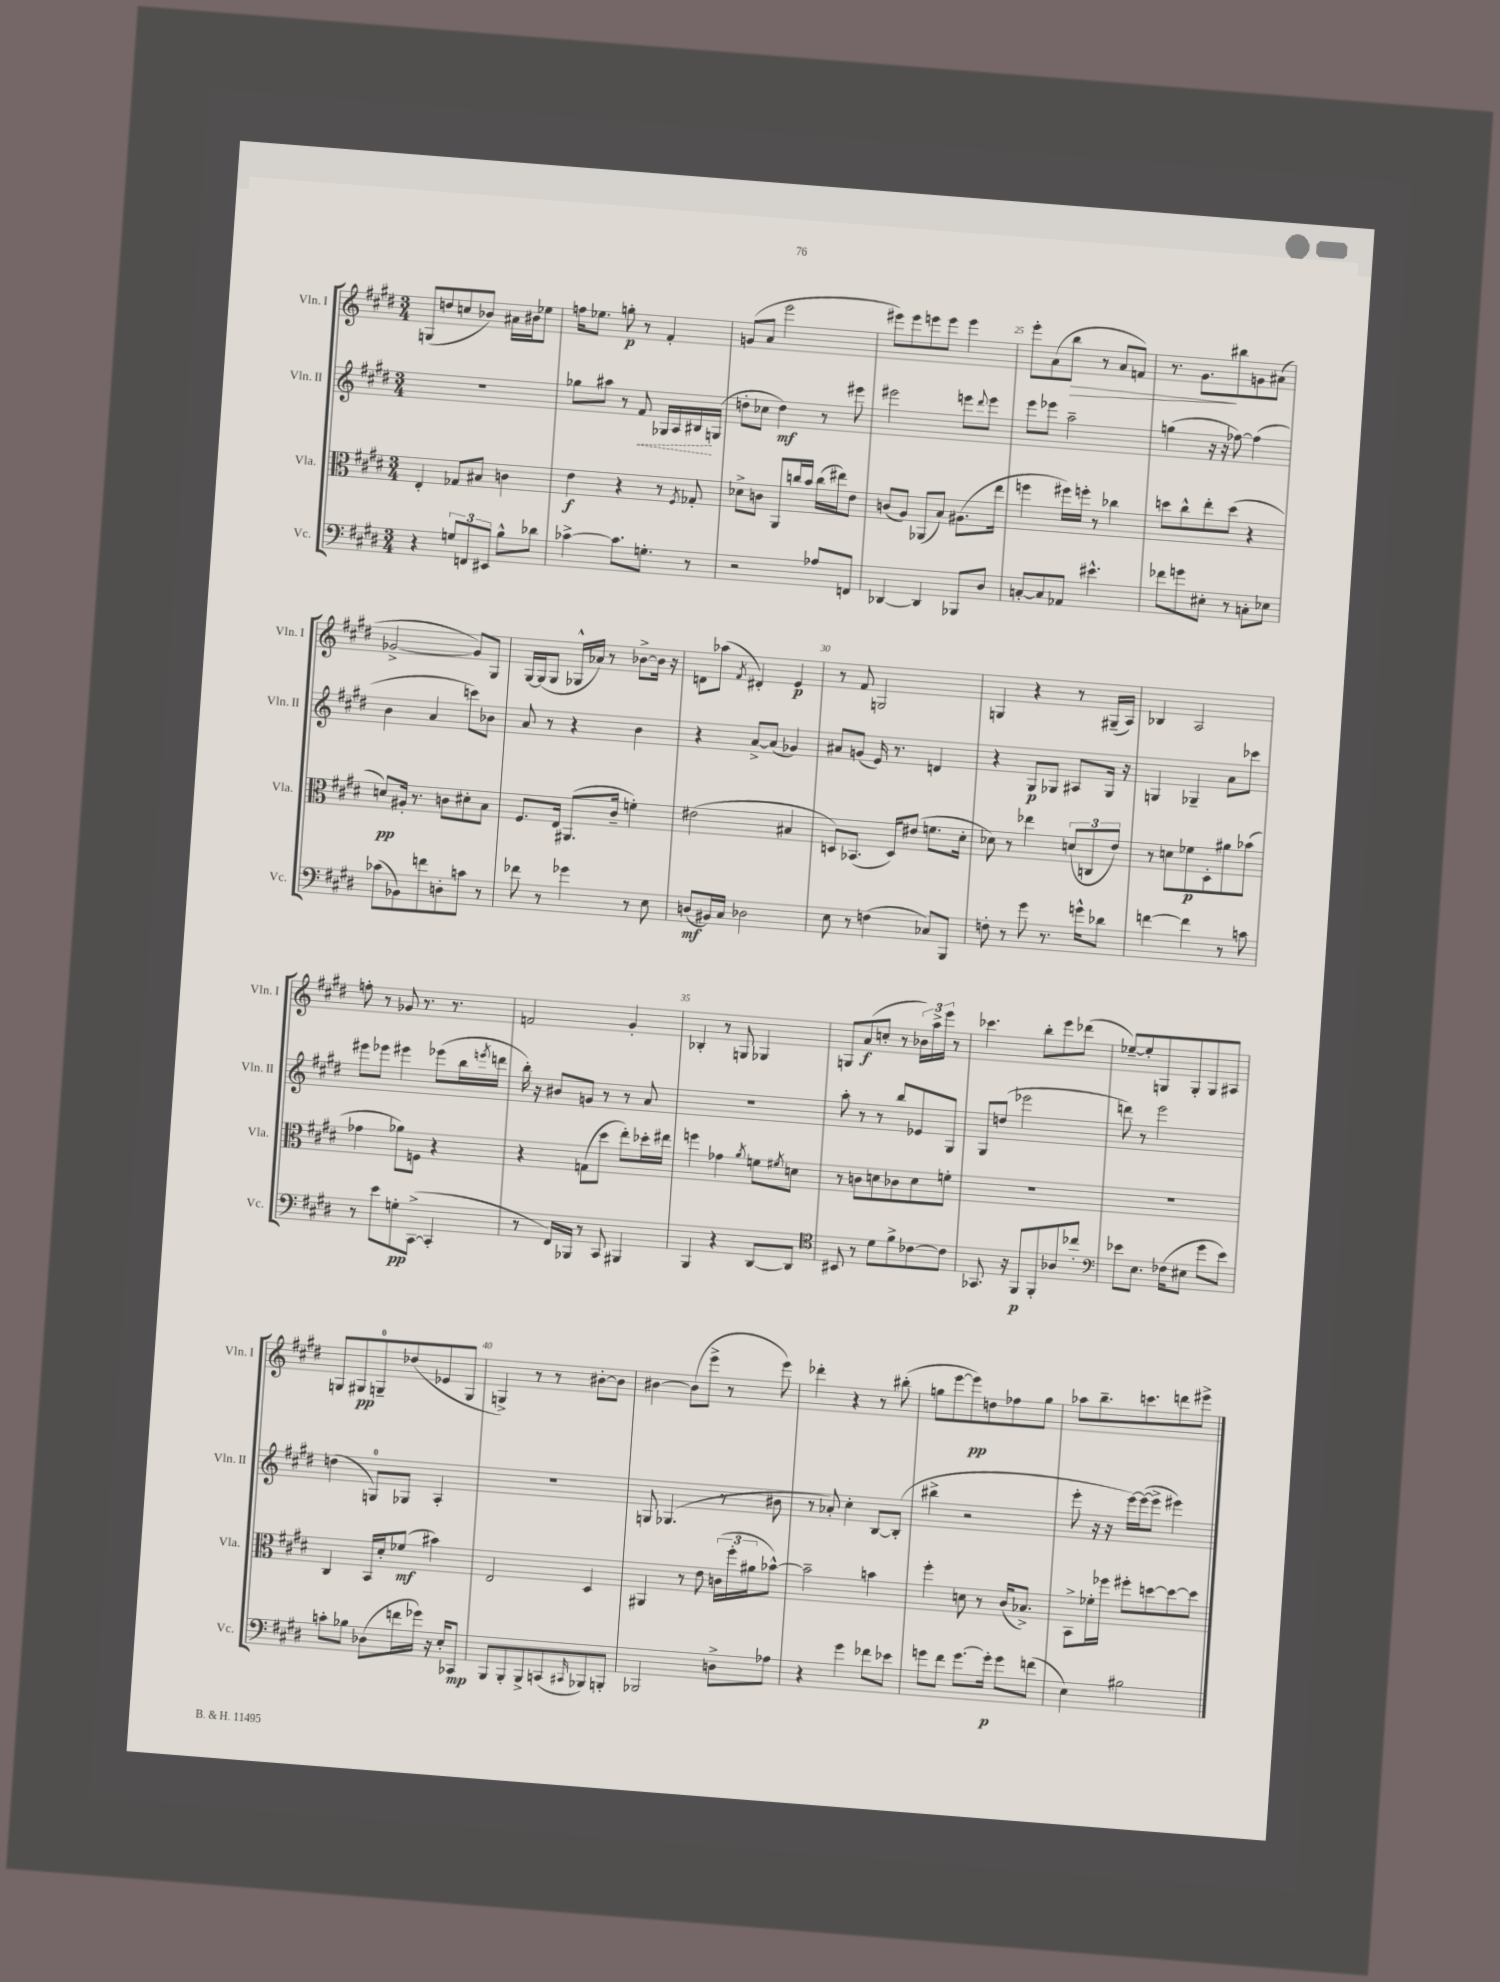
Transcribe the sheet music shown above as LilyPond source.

<<
\new StaffGroup <<
\new Staff = "s0" \with { instrumentName = "Vln. I" shortInstrumentName = "Vln. I" } {
    \clef treble \key e \major \numericTimeSignature \time 3/4
    g8( d''8 c''8 bes'8) ais'16 bis'16 ees''8 |
    f''16 ees''8. g''8-.\p r8 fis'4-. |
    g'8( a'8 e'''2 |
    eis'''8) eis'''8 e'''8 e'''8 e'''4 |
    e'''8-. a'8( b''8\> r8 a'8 f'8) |
    r8. gis'8.\! bis''8 g'8 ais'8( |
    ges'2~-> ges'8) gis8 |
    gis16~ gis16( gis8 ges16-^ aes'16) r8 bes'8~-> bes'16 r16 |
    d'8 aes''8( \acciaccatura { fis'8 } dis'4-.) e'4\p |
    r8 fis'8 g2 |
    g4 r4 r8 gis16--( a16) |
    bes4 a2 |
    f''8-. r8 ges'8 r8. r8. |
    f'2 gis'4-. |
    bes4-. r8 g8 ges4 |
    g8 a'8\f( c''8-. r8 \tuplet 3/2 { bes'16) a''16-> e'''16 } r8 |
    ces'''4. b''8-. e'''8 des'''8( |
    ees''8~--) ees''8-. g8 g8-. g8 ais8 |
    g8 gis8\pp g8-0-- des''8( ees'8 g8 |
    g4->) r8 r8 bis'8~-. bis'8 |
    bis'4~ bis'8( e'''8-> r8 e'''8) |
    des'''4-. r4 r8 bis''8-.( |
    g''8 e'''8~ e'''8\pp) d''8 fes''8 g''8 |
    aes''8 b''8.-- c'''8. d'''8 eis'''8-> \bar "|." |
}
\new Staff = "s1" \with { instrumentName = "Vln. II" shortInstrumentName = "Vln. II" } {
    \clef treble \key e \major \numericTimeSignature \time 3/4
    R2. |
    ges''8 ais''8 r8 \once \override Hairpin.style = #'dashed-line fis'8\< ges16 a16 bis16\! g16( |
    d''8-. ces''8 d''4\mf) r8 eis'''8 |
    eis'''2 e'''8 \appoggiatura { dis'''8 } e'''8 |
    e'''8 ees'''8 a''2-- |
    g''4( r16 r16 fes''8~) fes''4( |
    b'4 a'4 c'''8) bes'8 |
    a'8 r8 r4 b'4 |
    r4 a'8~-> a'8( ges'4) |
    ais'8 g'8( e'16) r8. d'4 |
    r4 gis8\p ges8 ais8 ges16 r16 |
    g4 ges4-- a'8 ces'''8 |
    eis'''8 ees'''8 eis'''4 ees'''8( b''16 \acciaccatura { e'''8 } d'''16 |
    b''16-.) r16 bis'8 g'8 r8 r8 a'8 |
    R2. |
    a''8-. r8 r8 b''8 ees'8 gis8 |
    gis8 d''8( ees'''2 |
    d'''8) r8 e'''2 |
    d''4( g8-0) ges8 a4-. |
    R2. |
    g8 ges4.( r8 bis'8 |
    r8 aes'8-.) cis''4-. b8~ b8-.( |
    bis''4-> r2 |
    e'''8-. r16 r16 e'''16~) e'''16~( e'''8-> eis'''4) \bar "|." |
}
\new Staff = "s2" \with { instrumentName = "Vla." shortInstrumentName = "Vla." } {
    \clef alto \key e \major \numericTimeSignature \time 3/4
    e4-. ges8 bis8 c'4 |
    e'4\f r4 r8 \acciaccatura { fis8 } ges8-. |
    des'8-> c'8 a,8 c''16 b'16 c''16( eis''16) e'8 |
    c'8( a8) aes,8( b8) ais8.( e''16 |
    f''4 fis''16) f''16-. r8 ces''4 |
    d''8 cis''8-^ e''8-. d''8( r4 |
    d'8\pp) ais16-. r8. c'8 dis'8-. b8 |
    fis8. e16 ais,8.( cis'16-- f'4-.) |
    eis'2( bis4 |
    d8) bes,8.( d16) eis'8( f'8. dis'16-. |
    des'8) r8 ees''4 \tuplet 3/2 { d'8( c8 e'8) } |
    r8 d'8 fes'8\p dis8-. ais'8 bes'8( |
    ges'4 aes'8) f8 r4 |
    r4 g8( dis''8 e''8-.) des''16-. eis''16 |
    f''4 ges'4 \acciaccatura { a'8 } f'8 \acciaccatura { fis'8 } d'8 |
    r8 c'8 d'8 ces'8 d'8 f'8-. |
    R2. |
    R2. |
    cis4 b,16 dis'16-. fes'8\mf( bis'4) |
    e2 dis4 |
    ais,4 r8 e'8 \tuplet 3/2 { c'16( fis''16-. ais'16 } bes'8~-^) |
    bes'2-- b'4 |
    fis''4-. d'8 r8 cis'16( bes8.->) |
    b,8-> fes'16-. fes''16 fis''8-. d''8~ d''8~ d''8 \bar "|." |
}
\new Staff = "s3" \with { instrumentName = "Vc." shortInstrumentName = "Vc." } {
    \clef bass \key e \major \numericTimeSignature \time 3/4
    r4 \tuplet 3/2 { g8 f,8 eis,8 } b8-^ des'8 |
    ces'4~-> ces'8. g8.-. r8 |
    r2 aes8 f,8 |
    des,4~ des,4 bes,,8 dis8 |
    c8~-. c8 aes,8 eis'4.-^ |
    fes'8 g'8 eis8-. r8 c8-. ees8 |
    ces'8( bes,8) f'8 d8-. c'8 r8 |
    fes'8 r8 ges'4 r8 e8 |
    d8\mf( bis,16) cis16 des2 |
    e8 r8 f4( ces8) b,,8 |
    f8-. r8 gis'8 r8. g'16-^ des'8 |
    f'4~ f'4 r8 c'8 |
    r8 e'8 g8-.\pp cis,8~->( cis,4-. |
    r8 fis,16) bes,,16 r8 cis,8 bis,,4 |
    b,,4 r4 dis,8~ dis,8 |
    \clef tenor bis,8 r8 dis'8 fis'8-> ces'8~ ces'8 |
    ges,8. r16 fis,8\p fis,8-. aes8 ces''8-. |
    \clef bass ees'8 e8. fes16( eis8 gis'8 ees'8) |
    c'8-. bes8 des8( f'16 ges'16) r16 e16-. ces,8\mp |
    b,,8 b,,8-. b,,8-> c,8( \grace { cis,16 } bes,,8) b,,8-. |
    bes,,2 d8-> aes8 |
    r4 gis'4 fes'8 ees'8 |
    g'8 fis'8 g'8.~ g'16-.\p g'8 f'8( |
    e4) bis2 \bar "|." |
}
>>
>>
\layout { \context { \Score currentBarNumber = #21 \override BarNumber.break-visibility = ##(#f #t #t) barNumberVisibility = #(every-nth-bar-number-visible 5) } }
